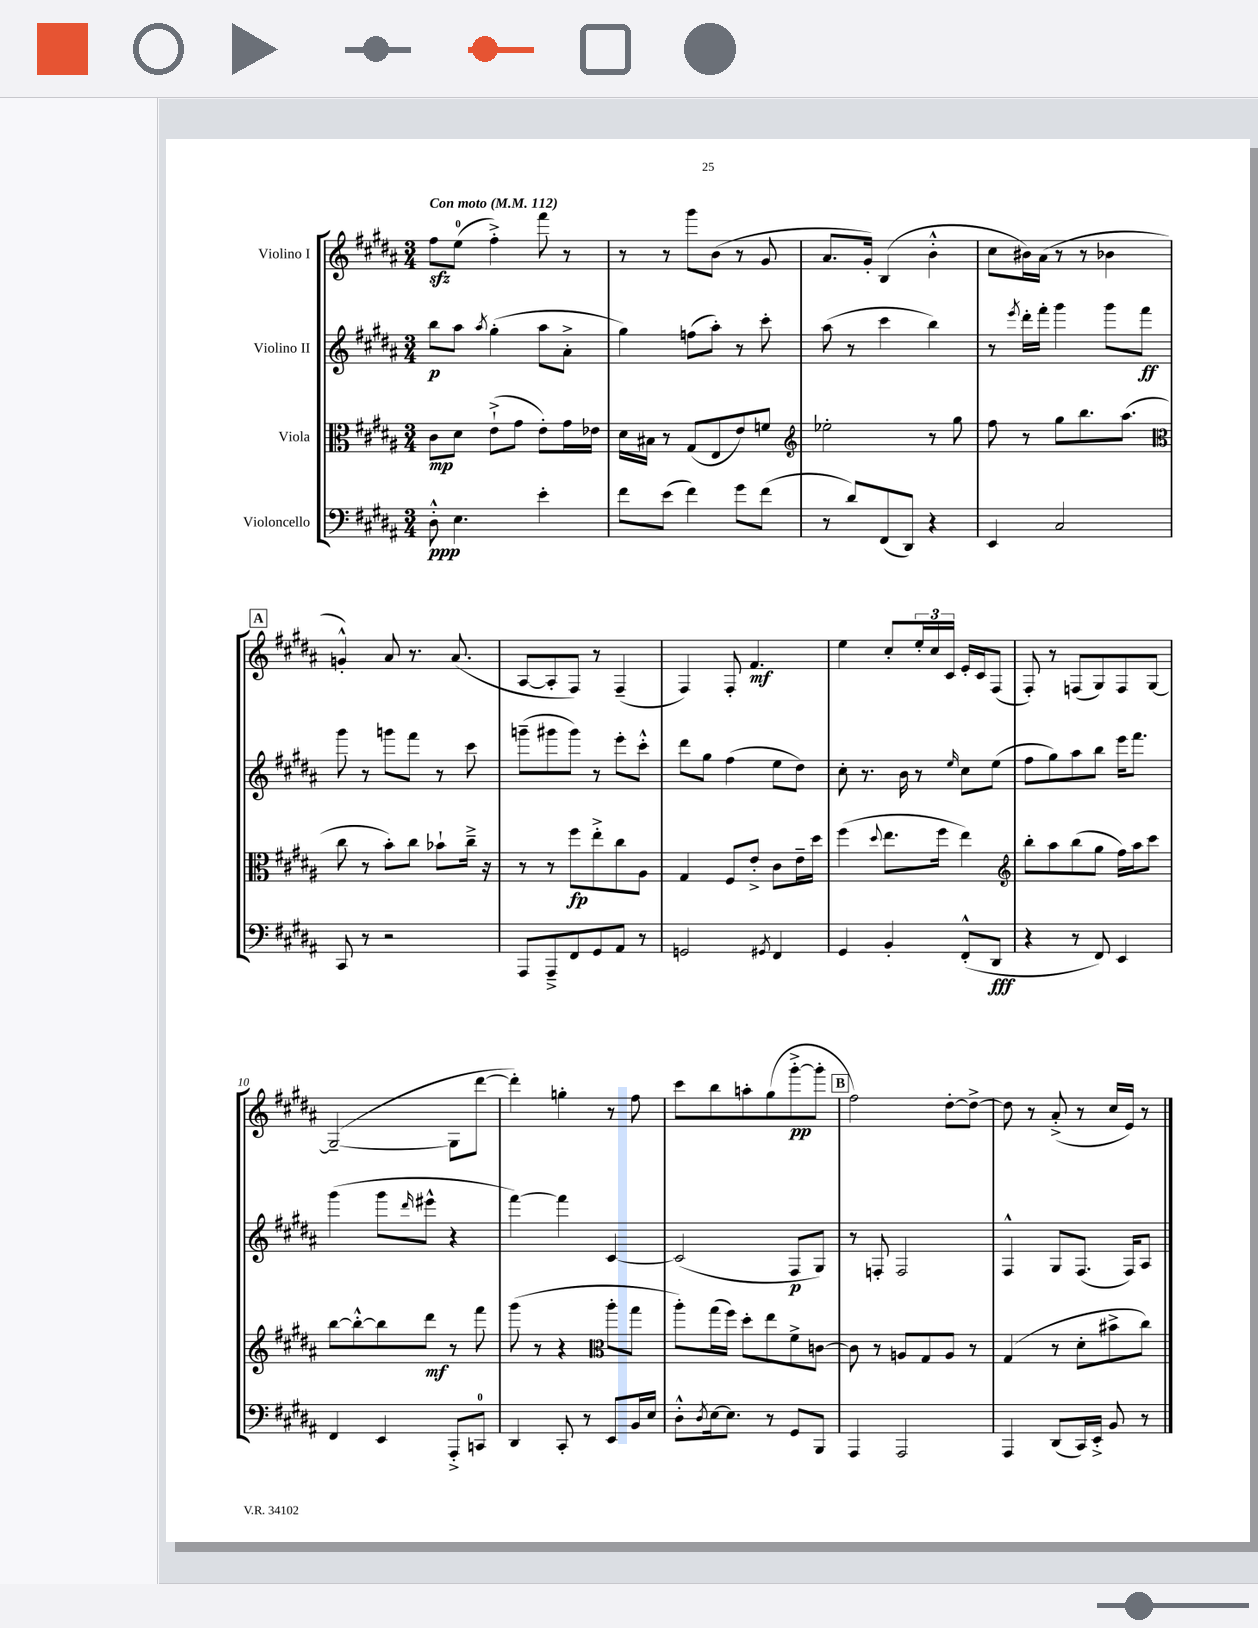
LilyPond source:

<<
\new StaffGroup <<
\new Staff = "s0" \with { instrumentName = "Violino I" } {
    \clef treble \key b \major \numericTimeSignature \time 3/4 \tempo "Con moto" 4 = 112
    fis''8\sfz e''8-0( fis''4-.->) fis'''8 r8 |
    r8 r8 gis'''8 b'8( r8 gis'8 |
    ais'8. gis'16-.) b4( b'4-.-^ |
    cis''8 bis'16) ais'16( r8 r8 bes'4 |
    \mark \markup { \box "A" } g'4-.-^) ais'8 r8. ais'8.( |
    ais8~ ais8-. fis8) r8 fis4--( |
    fis4) fis8-. fis'4.\mf |
    e''4 cis''8-. \tuplet 3/2 { e''16-. cis''16 cis'16 } e'16-. cis'16 fis8( |
    fis8-.) r8 f8( gis8) f8 gis8~ |
    gis2~--( gis8 dis'''8~ |
    dis'''4-.) g''4-. r8 fis''8 |
    cis'''8 b''8 a''8-. gis''8( gis'''8~-.->\pp gis'''8-. |
    \mark \markup { \box "B" } fis''2) dis''8~-. dis''8~-> |
    dis''8 r8 ais'8-.->( r8 cis''16 e'16) r8 \bar "|." |
}
\new Staff = "s1" \with { instrumentName = "Violino II" } {
    \clef treble \key b \major \numericTimeSignature \time 3/4
    b''8\p ais''8 \acciaccatura { ais''8 } gis''4-.( ais''8 ais'8-.-> |
    gis''4) f''8( ais''8-.) r8 cis'''8-. |
    ais''8( r8 cis'''4 b''4) |
    r8 \acciaccatura { e'''8 } dis'''16-. fis'''16-. gis'''4 gis'''8 fis'''8\ff |
    \mark \markup { \box "A" } gis'''8 r8 g'''8 fis'''8 r8 cis'''8 |
    g'''8--( gis'''8 gis'''8) r8 e'''8-. cis'''8-.-^ |
    dis'''8 gis''8 fis''4( e''8 dis''8) |
    cis''8-. r8. b'16 r8 \grace { e''16 } cis''8 e''8( |
    fis''8 gis''8) ais''8 b''8 e'''16 fis'''8. |
    gis'''4( gis'''8 \grace { dis'''16 } eis'''8-^ r4 |
    fis'''4~) fis'''4 cis'4~ |
    cis'2( fis8\p gis8) |
    \mark \markup { \box "B" } r8 f8-. f2 |
    fis4-^ gis8 fis8.( fis16) ais8 \bar "|." |
}
\new Staff = "s2" \with { instrumentName = "Viola" } {
    \clef alto \key b \major \numericTimeSignature \time 3/4
    cis'8\mp dis'8 e'8-!->( gis'8 e'8-.) gis'16 ees'16 |
    dis'16 bis16 r8 gis8( e8 e'8) f'8 |
    \clef treble ees''2-. r8 gis''8 |
    fis''8 r8 gis''8 b''8. ais''8.( |
    \mark \markup { \box "A" } \clef alto cis''8 r8 b'8-.) cis''8 bes'8-! cis''16---> r16 |
    r8 r8 fis''8\fp e''8-.-> cis''8 ais8 |
    gis4 fis8 e'8-.-> cis'8 e'16-- dis''16 |
    fis''4( \appoggiatura { dis''8 } e''8. fis''16 e''4) |
    \clef treble b''8-. ais''8 b''8( gis''8 fis''16) ais''16 cis'''8 |
    b''8~ b''8~-.-^ b''8 dis'''8\mf r8 fis'''8 |
    gis'''8( r8 r4 \clef alto ais''8-. gis''8 |
    ais''8-.) gis''16( fis''16) dis''8-. e''8 fis'8-> c'8~ |
    \mark \markup { \box "B" } c'8 r8 a8 gis8 a8 r8 |
    gis4( r8 dis'8-. bis'8-> cis''8) \bar "|." |
}
\new Staff = "s3" \with { instrumentName = "Violoncello" } {
    \clef bass \key b \major \numericTimeSignature \time 3/4
    dis8-.-^\ppp e4. e'4-. |
    fis'8 e'8( fis'4) gis'8 fis'8( |
    r8 dis'8) fis,8( dis,8) r4 |
    e,4 cis2 |
    \mark \markup { \box "A" } cis,8 r8 r2 |
    ais,,8 ais,,8---> fis,8 gis,8 ais,8 r8 |
    g,2 \acciaccatura { gis,8 } fis,4 |
    gis,4 b,4-. fis,8-.-^( dis,8\fff |
    r4 r8 fis,8) e,4 |
    fis,4 e,4 ais,,8-.-> c,8-0 |
    dis,4 cis,8-. r8 e,8 b,16 e16 |
    dis8-.-^ \acciaccatura { dis8 } e16~ e8. r8 gis,8 b,,8 |
    \mark \markup { \box "B" } ais,,4 ais,,2 |
    ais,,4 dis,8( cis,16) e,16-.-> b,8 r8 \bar "|." |
}
>>
>>
